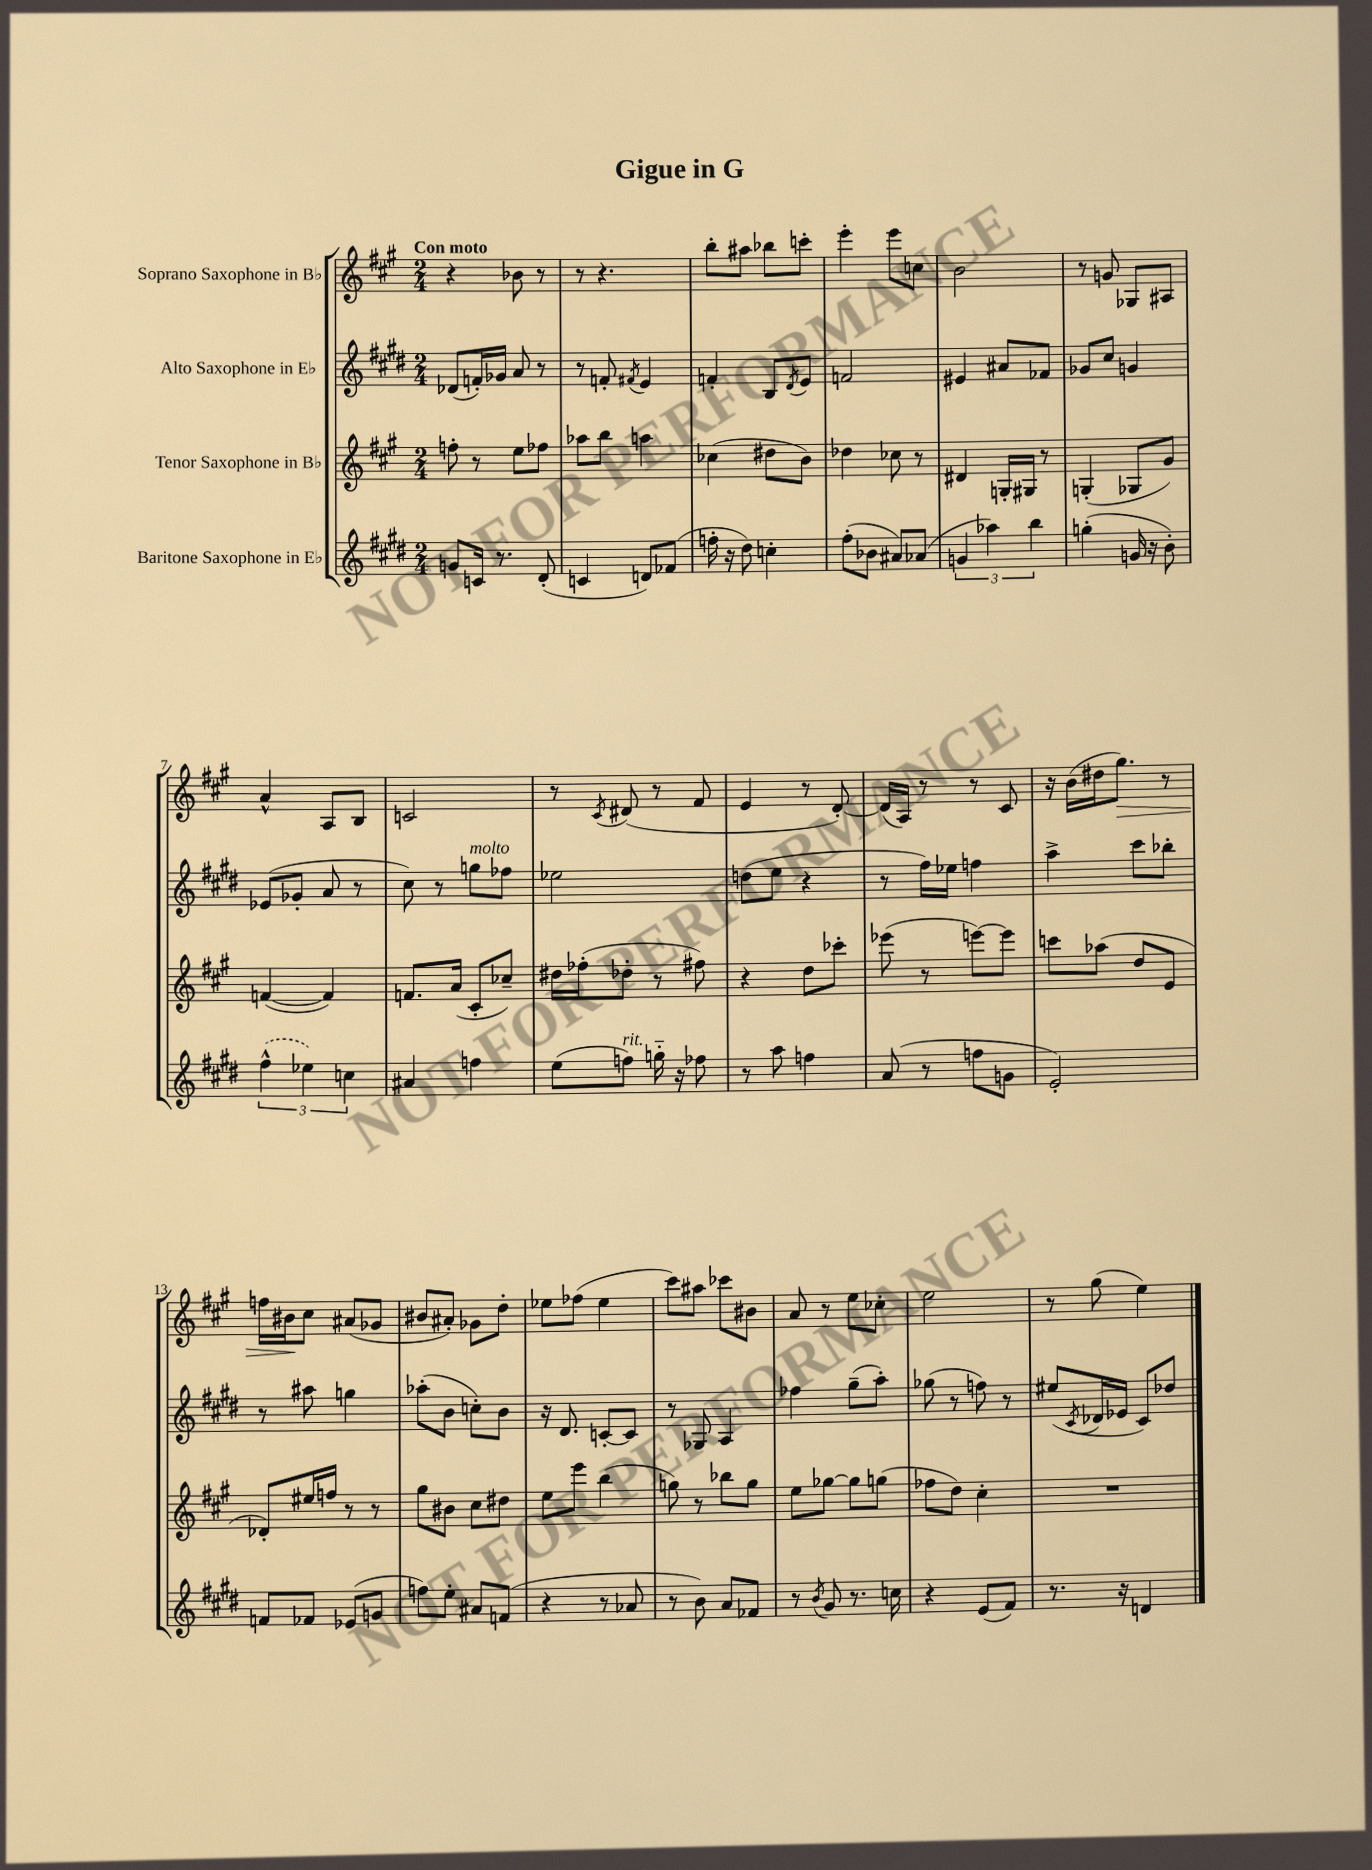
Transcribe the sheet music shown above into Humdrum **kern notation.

**kern	**kern	**kern	**kern
*staff4	*staff3	*staff2	*staff1
*clefG2	*clefG2	*clefG2	*clefG2
*k[f#c#g#d#]	*k[f#c#g#]	*k[f#c#g#d#]	*k[f#c#g#]
*M2/4	*M2/4	*M2/4	*M2/4
8g/L	8ff'\	(8d-/L	4r
16c/Jk	8r	16f'/L)	.
8.r	.	16g-/JJ	.
.	8ee\L	8a/	8b-\
(8d#'/	8ff-\J	8r	8r
=	=	=	=
4c/	8aa-\L	8r	8r
.	8bb\J	8f'/	4.r
.	.	8qf#/	.
8d/L)	4aa\	4e/	.
(8f-/J	.	.	.
=	=	=	=
16ff'\	(4cc-\	4f'/	8bb'\L
16r	.	.	.
8dd#\)	.	.	8aa#\J
4cc'\	8dd#\L	8B/L	8bb-\L
.	.	8qd#/	.
.	8b\J)	8e/J	8ccc'\J
=	=	=	=
(8ff#'\L	4dd-\	2f/	4eee'\
8b-\J	.	.	.
8a#/L)	8cc-\	.	8eee\L
(8a-/J	8r	.	8cc\J
=	=	=	=
6g/	4d#/	4e#/	2b\
6aa-\)	.	.	.
.	16G'/LL	8a#/L	.
.	16G#/JJ	.	.
6bb\	.	.	.
.	8r	8f-/J	.
=	=	=	=
(4gg'\	(4G'/	8g-/L	8r
.	.	8cc#/J	8g/
16g/	8G-/L	4g/	8G-/L
16r	.	.	.
8b'\)	8g#/J)	.	8A#/J
=	=	=	=
(6ff#^^\	([4f/	(8e-/L	4a^^/
.	.	8g-'/J	.
6ee-\)	.	.	.
.	4f/])	8a/	8A/L
6cc\	.	.	.
.	.	8r	8B/J
=	=	=	=
4a#/	8.f/L	8cc#\)	2c/
.	.	8r	.
.	(16a/Jk	.	.
4ff\	8c#'/L	8gg\L	.
.	8cc-~/J)	8ff-\J	.
=	=	=	=
(8ee\L	16dd#\LL	2ee-\	8r
.	(16ff-'\J	.	.
.	.	.	8qc#/
8ff\J)	8dd-'\J	.	(8d#/
16gg'~\	8r	.	8r
16r	.	.	.
8ff-\	8ff#\)	.	8f#/
=	=	=	=
8r	4r	(8dd\L	4e/
8aa\	.	8ee\J	.
4ff\	8dd\L	4r	8r
.	8ccc-'\J	.	[8d'/)
=	=	=	=
(8a/	(8eee-\	8r	(16d/]LL
.	.	.	16A/JJ)
8r	8r	16ff#\LL)	8r
.	.	16ee-\JJ	.
8ff\L	[8eee\L)	4ff\	8r
8g\J	8eee\]J	.	8c#/
=	=	=	=
2e'/)	8ccc\L	4aa^\	16r
.	.	.	(16b\LL
.	(8aa-\J	.	16dd#\J
.	.	.	8.gg#\J)
.	8dd/L	8ccc#\L	.
.	8e/J	8bb-'\J	8r
=	=	=	=
8f/L	8d-'/L)	8r	16ff\LL
.	.	.	16b#\J
8f-/J	16ee#/L	8aa#\	8cc#\J
.	16ff/JJ	.	.
(8e-/L	8r	4gg\	(8a#/L
8g/J	8r	.	8g-/J
=	=	=	=
8ff\L)	8gg#\L	(8aa-'\L	8b#/L
8ee'\J	8b#\J	8b\J	8a#'/J)
8a#/L	8cc#\L	8cc'\L)	8g-\L
(8f/J	8dd#\J	8b\J	8dd'\J
=	=	=	=
4r	8ee\L	16r	8ee-\L
.	.	8.d#/	.
.	8eee\J	.	(8ff-\J
8r	(4bb\	[8c'/L	4ee-\
8a-/	.	8c/]J	.
=	=	=	=
8r	8gg\)	8r	8ccc#\L)
8b\)	8r	8G-/	8aa#\J
8a/L	8bb-\L	4A/	8ccc-\L
8f-/J	8gg\J	.	8b#\J
=	=	=	=
8r	8ee\L	4ff-\	8a/
8qb/	.	.	.
8g#/	[8gg-\J	.	8r
8.r	8gg-\]L	(8gg#~\L	8ee\L
.	(8gg\J	8aa'\J)	8cc-'\J
16cc\	.	.	.
=	=	=	=
4r	8ff-\L	(8gg-\	2ee\
.	8dd\J)	8r	.
(8e/L	4cc#'\	8ff\)	.
8f#/J)	.	8r	.
=	=	=	=
8.r	2r	(8ee#/L	8r
.	.	8qc#/	.
.	.	16d-/L	(8gg#\
16r	.	16e-/JJ	.
4d/	.	8c#/L)	4ee\)
.	.	8dd-/J	.
==	==	==	==
*-	*-	*-	*-
